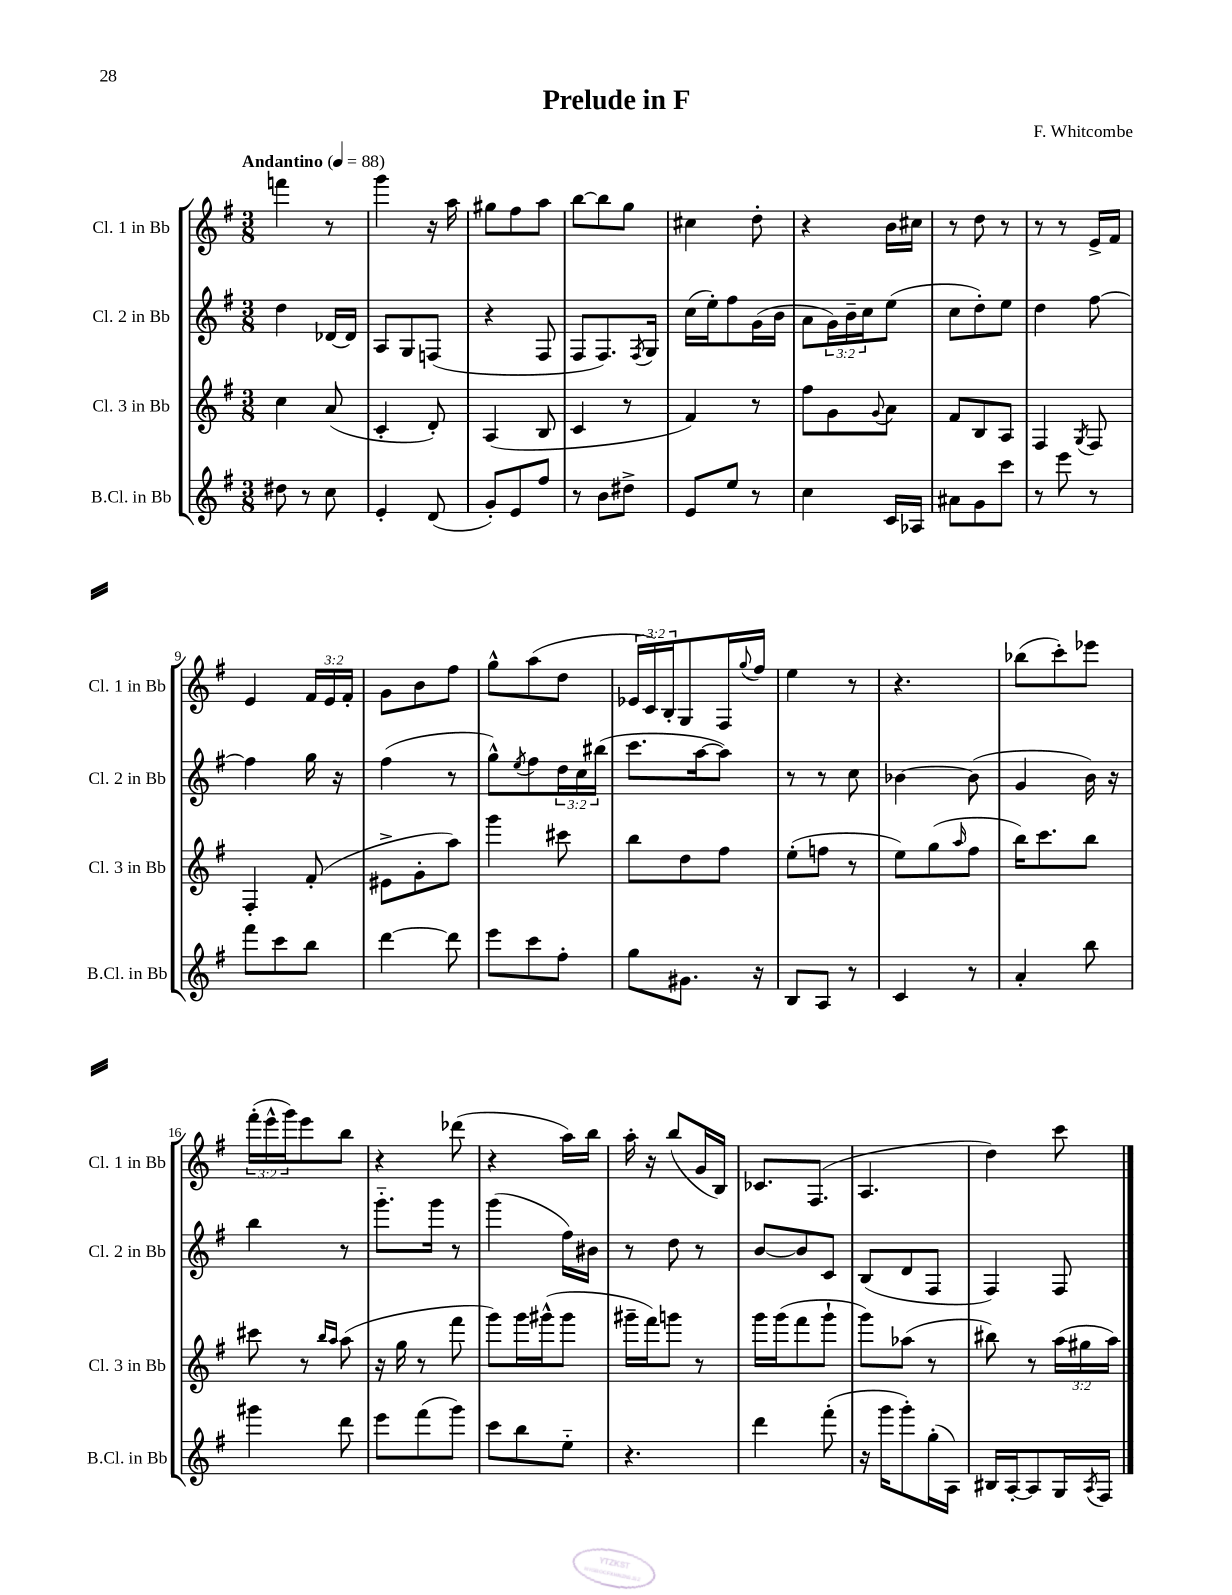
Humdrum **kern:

**kern	**kern	**kern	**kern
*staff4	*staff3	*staff2	*staff1
*clefG2	*clefG2	*clefG2	*clefG2
*k[f#]	*k[f#]	*k[f#]	*k[f#]
*M3/8	*M3/8	*M3/8	*M3/8
*MM88	*MM88	*MM88	*MM88
8dd#	4cc	4dd	4fff
8r	.	.	.
8cc	(8a	[16d-	8r
.	.	16d-]	.
=	=	=	=
4e'	4c'	8A	4ggg
.	.	8G	.
(8d	8d')	(8F	16r
.	.	.	16aa
=	=	=	=
8g')	(4A	4r	8gg#
8e	.	.	8ff#
8ff#	8B	8F#	8aa
=	=	=	=
8r	4c	8F#	[8bb
8b	.	8.F#)	8bb]
8dd#^	8r	.	8gg
.	.	8qF#	.
.	.	16G	.
=	=	=	=
8e	4f#)	(16cc	4cc#
.	.	16ee')	.
8ee	.	8ff#	.
8r	8r	(16g	8dd'
.	.	16b	.
=	=	=	=
4cc	8ff#	8a	4r
.	8g	24g)	.
.	.	24b~	.
.	.	24cc	.
.	8qqg	.	.
16c	8a	(8ee	16b
16A-	.	.	16cc#
=	=	=	=
8a#	8f#	8cc	8r
8g	8B	8dd')	8dd
8ccc	8A	8ee	8r
=	=	=	=
8r	4F#	4dd	8r
8eee	.	.	8r
.	8qG	.	.
8r	8F#	[8ff#	16e^
.	.	.	16f#
=	=	=	=
8fff#	4F#'	4ff#]	4e
8ccc	.	.	.
8bb	(8f#'	16gg	24f#
.	.	.	24e
.	.	16r	.
.	.	.	24f#'
=	=	=	=
[4ddd	8e#^	(4ff#	8g
.	8g'	.	8b
8ddd]	8aa)	8r	8ff#
=	=	=	=
8eee	4ggg	8gg^^)	8gg^^
.	.	8qee	.
8ccc	.	8ff#	(8aa
8ff#'	8ccc#	24dd	8dd
.	.	24cc	.
.	.	(24bb#	.
=	=	=	=
8gg	8bb	8.ccc	24e-
.	.	.	24c)
.	.	.	24B'
8.g#	8dd	.	8G
.	.	[16aa	.
.	8ff#	8aa])	16F#
.	.	.	8qqgg
16r	.	.	16ff#
=	=	=	=
8B	(8ee'	8r	4ee
8A	8ff	8r	.
8r	8r	8cc	8r
=	=	=	=
4c	8ee)	[4b-	4.r
.	(8gg	.	.
.	16qqaa	.	.
8r	8ff#	(8b-]	.
=	=	=	=
4a'	16bb)	4g	(8bb-
.	8.ccc	.	.
.	.	.	8ccc')
8bb	8bb	16b)	8eee-
.	.	16r	.
=	=	=	=
4ggg#	8ccc#	4bb	(24fff#'
.	.	.	24eee^^
.	.	.	24ggg)
.	8r	.	8eee
.	16qqbb	.	.
.	16qqaa	.	.
8ddd	(8aa	8r	8bb
=	=	=	=
8eee	16r	8.ggg'~	4r
.	16gg	.	.
(8fff#	8r	.	.
.	.	16ggg	.
8ggg)	8fff#	8r	(8ddd-
=	=	=	=
8ccc	8ggg)	(4ggg	4r
8bb	16ggg	.	.
.	(16ggg#^^	.	.
8ee'~	8ggg#	16ff#)	16aa)
.	.	16b#	16bb
=	=	=	=
4.r	16ggg#~	8r	16aa'
.	16fff#)	.	16r
.	8ggg	8dd	(8bb
.	8r	8r	16g
.	.	.	16B)
=	=	=	=
4ddd	16ggg	[8b	8.c-
.	(16ggg	.	.
.	8fff#	8b]	.
.	.	.	(8.F#
(8fff#'	8ggg`	8c	.
=	=	=	=
16r	8ggg)	(8B	4.A
16ggg	.	.	.
8ggg')	(8aa-	8d	.
(16gg'	8r	8F#	.
16A)	.	.	.
=	=	=	=
16B#	8bb#)	4F#)	4dd)
[16A'	.	.	.
8A]	8r	.	.
16G	(24aa	8F#	8ccc
.	24gg#	.	.
8qA	.	.	.
16F#	.	.	.
.	24aa)	.	.
==	==	==	==
*-	*-	*-	*-
